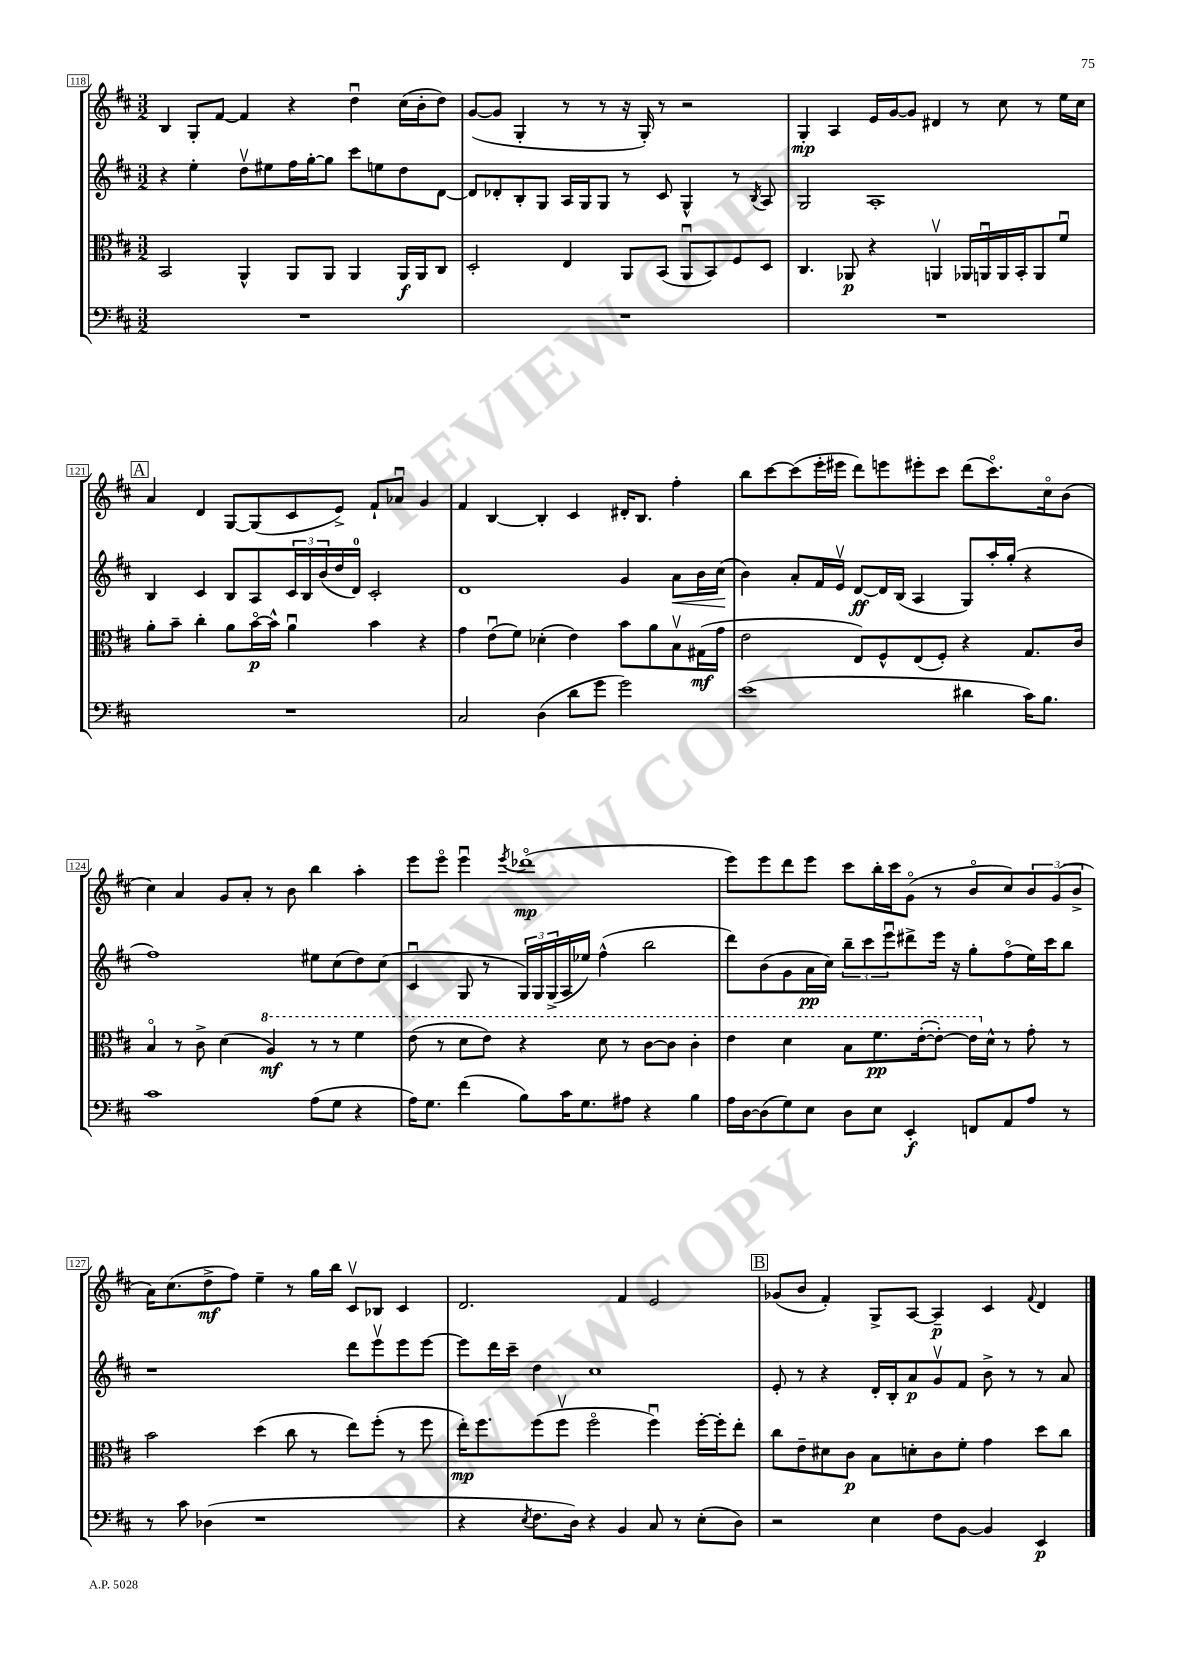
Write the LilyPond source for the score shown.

<<
\new StaffGroup <<
\new Staff = "s0" {
    \clef treble \key d \major \numericTimeSignature \time 3/2
    b4 g8-. fis'8~ fis'4 r4 d''4\downbow cis''16( b'16-. d''8) |
    g'8~( g'8 g4-. r8 r8 r16 g16-.) r8 r2 |
    g4-.\mp a4 e'16 g'16~ g'8 dis'4 r8 cis''8 r8 e''16 cis''16 |
    \mark \markup { \box "A" } a'4 d'4 g8~ g8( cis'8 e'8->) fis'8-! aes'8\downbow g'4 |
    fis'4 b4~ b4-. cis'4 dis'16-. b8. fis''4-. |
    b''8 cis'''8~ cis'''8( e'''16-. eis'''16 d'''8) e'''8 eis'''8-. cis'''8 d'''8( cis'''8.\flageolet) cis''16\flageolet b'8( |
    cis''4) a'4 g'8 a'8-. r8 b'8 b''4 a''4-. |
    e'''8 e'''8\flageolet e'''4\downbow \acciaccatura { e'''8 } des'''1\flageolet\mp( |
    e'''8) e'''8 d'''8 e'''8 cis'''8 b''16-. cis'''16 g'8\flageolet( r8 b'8\flageolet cis''8) \tuplet 3/2 { b'8 g'8( b'8-> } |
    a'16) cis''8.( d''8->\mf fis''8) e''4-- r8 g''16 b''16 cis'8\upbow bes8 cis'4 |
    d'2. fis'4 e'2 |
    \mark \markup { \box "B" } ges'8( b'8 fis'4-.) g8-> a8~ a4--\p cis'4 \appoggiatura { fis'8 } d'4 \bar "|." |
}
\new Staff = "s1" {
    \clef treble \key d \major \numericTimeSignature \time 3/2
    r4 e''4-. d''8\upbow eis''8 fis''16 g''16~-. g''8 cis'''8 e''8 d''8 d'8~ |
    d'8 des'8-. b8-. g8 a16 g16 g8 r8 cis'8 g4-^ r8 \acciaccatura { b8 } a8 |
    g2 a1-. |
    \mark \markup { \box "A" } b4 cis'4 b8 a8 \tuplet 3/2 { cis'16 b16 b'16( } d''16 d'16-0) cis'2-. |
    d'1 g'4 a'8\< b'16 cis''16\!( |
    b'4) a'8-. fis'16 e'16\upbow d'8~\ff d'16 b16( a4 g8) a''16-. g''16-.( r4 |
    fis''1) eis''8 cis''8( d''8) cis''8( |
    cis'4\downbow g8 r8 \tuplet 3/2 { g16) g16 g16->( } a16 ees''16) fis''4-^( b''2 |
    d'''8) b'8( g'8 a'16\pp cis''16) \tuplet 3/2 { b''8-- cis'''8 e'''8\downbow } dis'''8-> e'''16 r16 g''8-. fis''8\flageolet( e''16) cis'''16 b''8 |
    r1 d'''8 e'''8\upbow e'''8 e'''8~ |
    e'''8 d'''16 cis'''16-- d''4 cis''1 |
    \mark \markup { \box "B" } e'8-. r8 r4 d'16-. b16-. a'8\p g'8\upbow fis'8 b'8-> r8 r8 a'8 \bar "|." |
}
\new Staff = "s2" {
    \clef alto \key d \major \numericTimeSignature \time 3/2
    b,2 a,4-^ a,8 a,8 a,4 a,16\f a,16 cis8 |
    d2-. e4 a,8 b,8( a,8\downbow b,8) fis8 d8 |
    cis4. aes,8\p r4 a,4\upbow aes,16 a,16\downbow a,16 b,16-. a,8 fis'8\downbow |
    \mark \markup { \box "A" } a'8-. b'8-- cis''4-. a'8 b'16~\flageolet\p b'16-^ a'4\downbow b'4 r4 |
    g'4 e'8\downbow( fis'8) des'4-.( e'4) b'8 a'8 b8\upbow gis16\mf( g'16 |
    e'2 e8) fis8-^ e8( fis8-.) r4 g8. cis'16 |
    b4\flageolet r8 cis'8-> d'4( \ottava #1 a'4\mf) r8 r8 fis''4 |
    e''8( r8 d''8 e''8) r4 d''8 r8 cis''8~ cis''8 cis''4-. |
    e''4 d''4 b'8 fis''8.\pp e''16~-.( e''8~-.) e''16 \ottava #0 d'16-^ r8 g'8-. r8 |
    b'2 d''4( cis''8 r8 e''8) fis''8-.( r8 fis''8 |
    e''16-.\mp) fis''8. fis''8( fis''8\upbow fis''2\flageolet fis''4\downbow) fis''16~-. fis''16-. e''8-. |
    \mark \markup { \box "B" } cis''8 e'8-- dis'8 cis'8\p b8 d'8-. cis'8 fis'8-. g'4 d''8 cis''8 \bar "|." |
}
\new Staff = "s3" {
    \clef bass \key d \major \numericTimeSignature \time 3/2
    R1. |
    R1. |
    R1. |
    \mark \markup { \box "A" } R1. |
    cis2 d4( d'8 g'8 g'2) |
    e'1( dis'4 cis'16) b8. |
    cis'1 a8( g8 r4 |
    a16) g8. fis'4( b8) cis'16 g8. ais8 r4 b4 |
    a16 d16~ d8( g8) e8 d8 e8 e,4-.\f f,8 a,8 a8 r8 |
    r8 cis'8 des4( r1 |
    r4 \acciaccatura { e8 } fis8. d16) r4 b,4 cis8 r8 e8-.( d8) |
    \mark \markup { \box "B" } r2 e4 fis8 b,8~ b,4 e,4\p \bar "|." |
}
>>
>>
\layout { \context { \Score currentBarNumber = #118 \override BarNumber.stencil = #(make-stencil-boxer 0.1 0.3 ly:text-interface::print) } }
